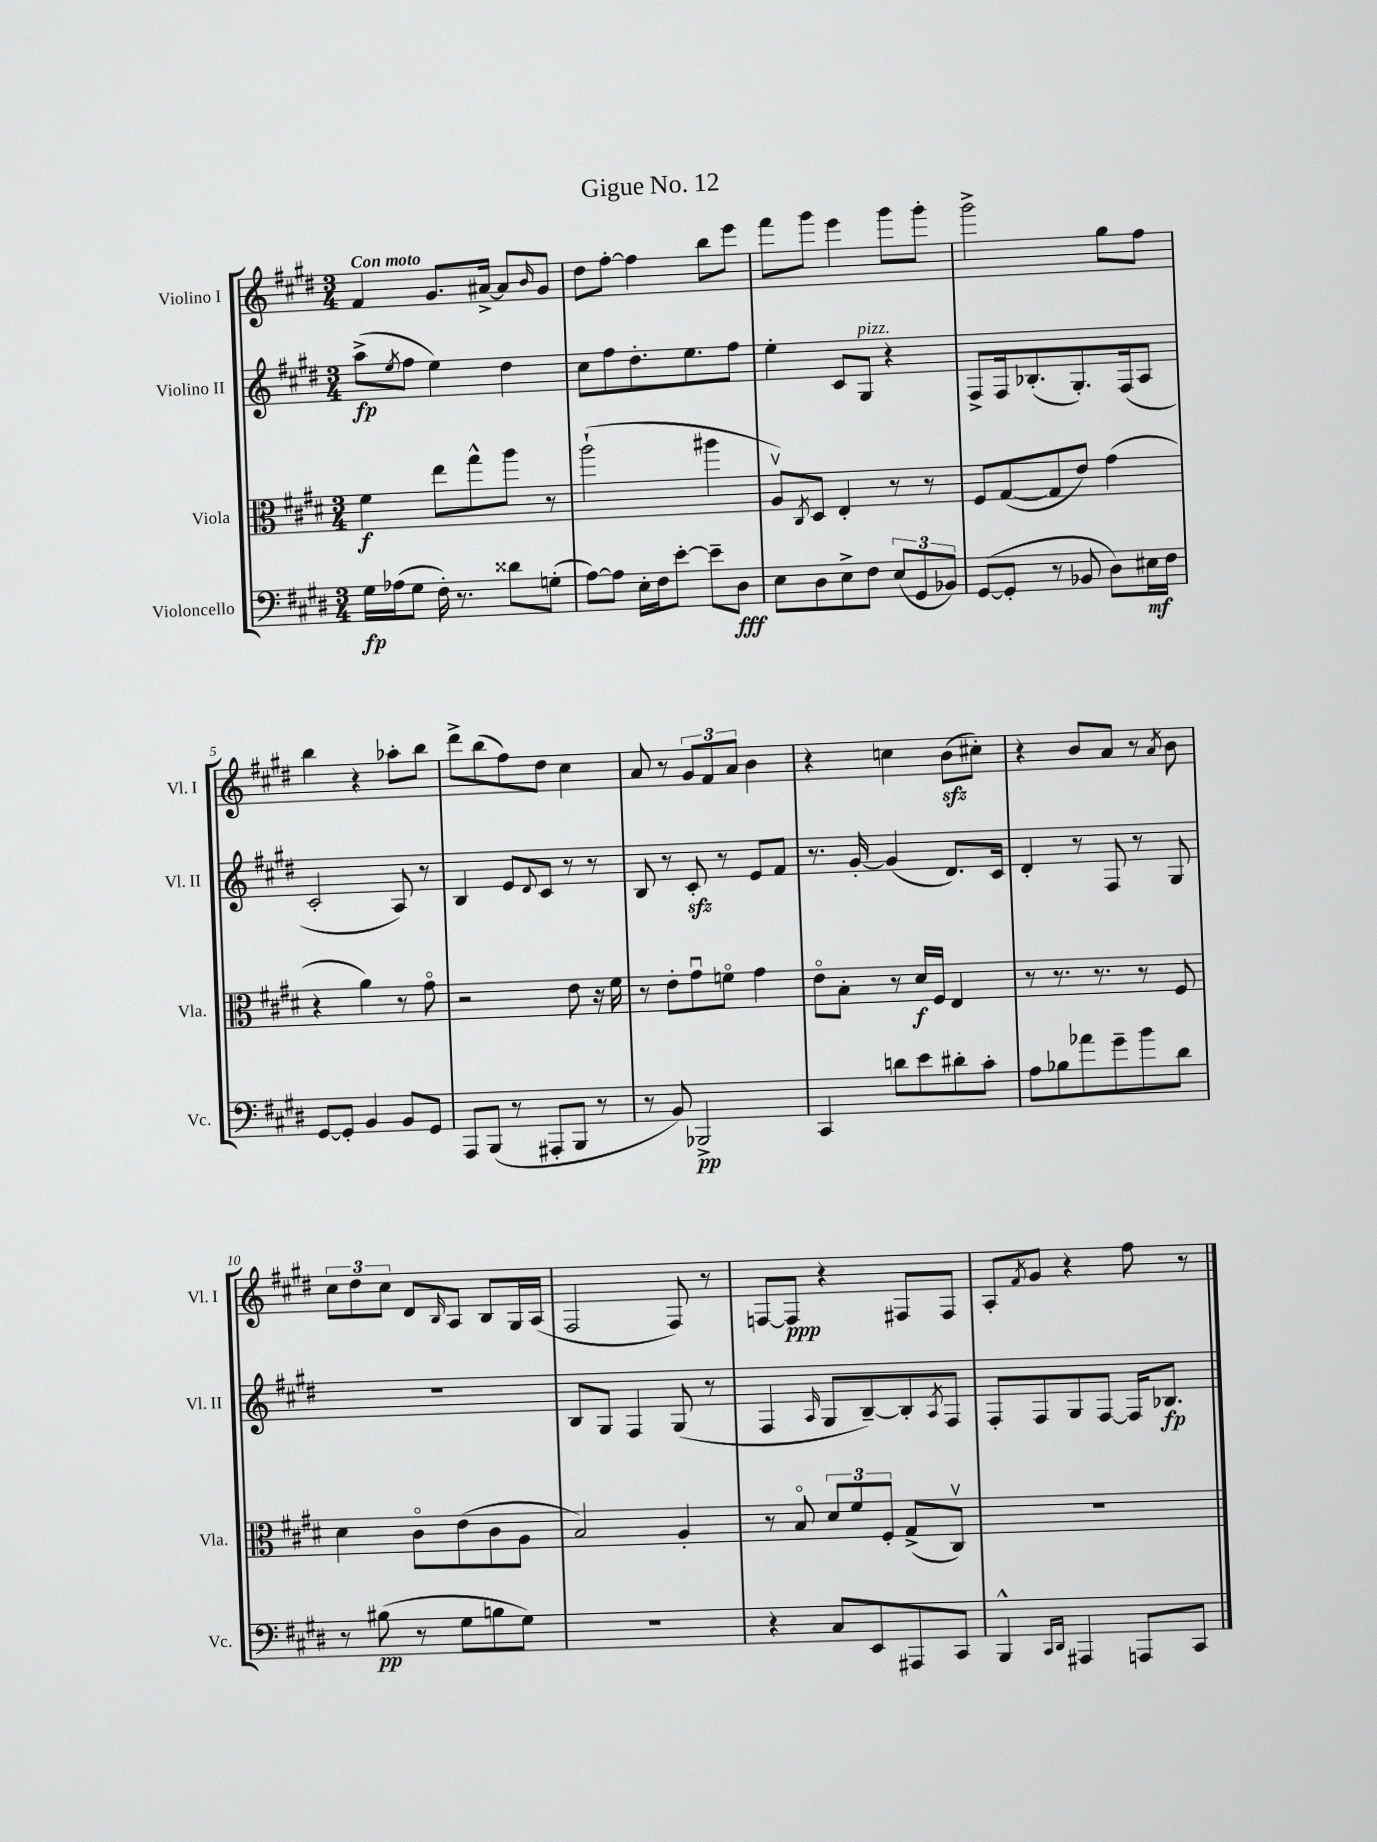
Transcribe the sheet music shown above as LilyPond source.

\header { title = "Gigue No. 12" }
<<
\new StaffGroup <<
\new Staff = "s0" \with { instrumentName = "Violino I" shortInstrumentName = "Vl. I" } {
    \clef treble \key e \major \numericTimeSignature \time 3/4 \tempo "Con moto"
    fis'4 gis'8. ais'16~-> ais'8 \grace { b'16 } gis'8 |
    dis''8 fis''8~-. fis''4 b''8 e'''8 |
    fis'''8 gis'''8 e'''4 gis'''8 gis'''8-. |
    gis'''2-> gis''8 fis''8 |
    b''4 r4 aes''8-. b''8 |
    dis'''8-> b''8( fis''8) dis''8 cis''4 |
    a'8 r8 \tuplet 3/2 { gis'8 fis'8 a'8 } b'4 |
    r4 c''4 b'8\sfz( cis''8-.) |
    r4 b'8 a'8 r8 \acciaccatura { a'8 } b'8 |
    \tuplet 3/2 { cis''8 dis''8 cis''8 } dis'8 \grace { b16 } a8 b8 gis16 a16( |
    fis2 fis8) r8 |
    f8~ f8\ppp r4 fis8 fis8 |
    a8-. \acciaccatura { fis'8 } gis'8 r4 fis''8 r8 \bar "|." |
}
\new Staff = "s1" \with { instrumentName = "Violino II" shortInstrumentName = "Vl. II" } {
    \clef treble \key e \major \numericTimeSignature \time 3/4
    a''8->\fp( \acciaccatura { e''8 } fis''8 e''4) dis''4 |
    cis''8 fis''8 dis''8.-. e''8. fis''8 |
    e''4-. cis'8 gis8^\markup { \italic "pizz." } r4 |
    fis8-> fis16 bes8.-.( gis8.-.) fis16( a8 |
    cis'2-. a8) r8 |
    b4 e'8 \appoggiatura { dis'8 } cis'8 r8 r8 |
    b8 r8 cis'8-.\sfz r8 e'8 fis'8 |
    r8. gis'16~-. gis'4( dis'8.) cis'16 |
    dis'4-. r8 fis8 r8 gis8 |
    R2. |
    b8 gis8 fis4 gis8( r8 |
    fis4 \grace { a16 } gis8 b8~--) b8-. \acciaccatura { a8 } fis8 |
    fis8-. fis8 gis8 fis8~ fis16 bes8.\fp \bar "|." |
}
\new Staff = "s2" \with { instrumentName = "Viola" shortInstrumentName = "Vla." } {
    \clef alto \key e \major \numericTimeSignature \time 3/4
    fis'4\f e''8 gis''8-^ a''8 r8 |
    a''2-!( ais''4 |
    a8\upbow) \acciaccatura { cis8 } dis8 e4-. r8 r8 |
    fis8 gis8~( gis8 e'8) gis'4( |
    r4 a'4) r8 gis'8\flageolet |
    r2 e'8 r16 fis'16 |
    r8 e'8-. gis'8\downbow f'8\flageolet gis'4 |
    e'8\flageolet b8-. r8 dis'16\f fis16 e4 |
    r8 r8. r8. r8 fis8 |
    dis'4 cis'8\flageolet e'8( cis'8 a8 |
    b2) a4-. |
    r8 b8\flageolet \tuplet 3/2 { dis'8 fis'8 fis8-. } gis8->( cis8\upbow) |
    R2. \bar "|." |
}
\new Staff = "s3" \with { instrumentName = "Violoncello" shortInstrumentName = "Vc." } {
    \clef bass \key e \major \numericTimeSignature \time 3/4
    gis16\fp aes16( gis8 fis16-.) r8. disis'8 g8-.( |
    a8~) a8 e16-. fis16 e'8~-. e'8-- dis8\fff |
    e8 dis8 e8-> fis8 \tuplet 3/2 { e8( gis,8 bes,8) } |
    gis,8~( gis,8-. r8 bes,8 dis8) eis16\mf fis16 |
    gis,8~ gis,8-. b,4 b,8 gis,8 |
    a,,8 b,,8( r8 ais,,8-. b,,8 r8 |
    r8 b,8) bes,,2->\pp |
    cis,4 d'8 e'8 dis'8-. cis'8-. |
    a8 bes8 aes'8 gis'8-- b'8 dis'8 |
    r8 bis8\pp( r8 gis8 b8 gis8) |
    R2. |
    r4 cis8 e,8 ais,,8 cis,8 |
    b,,4-^ \grace { cis,16 dis,16 } ais,,4 a,,8 cis,8 \bar "|." |
}
>>
>>
